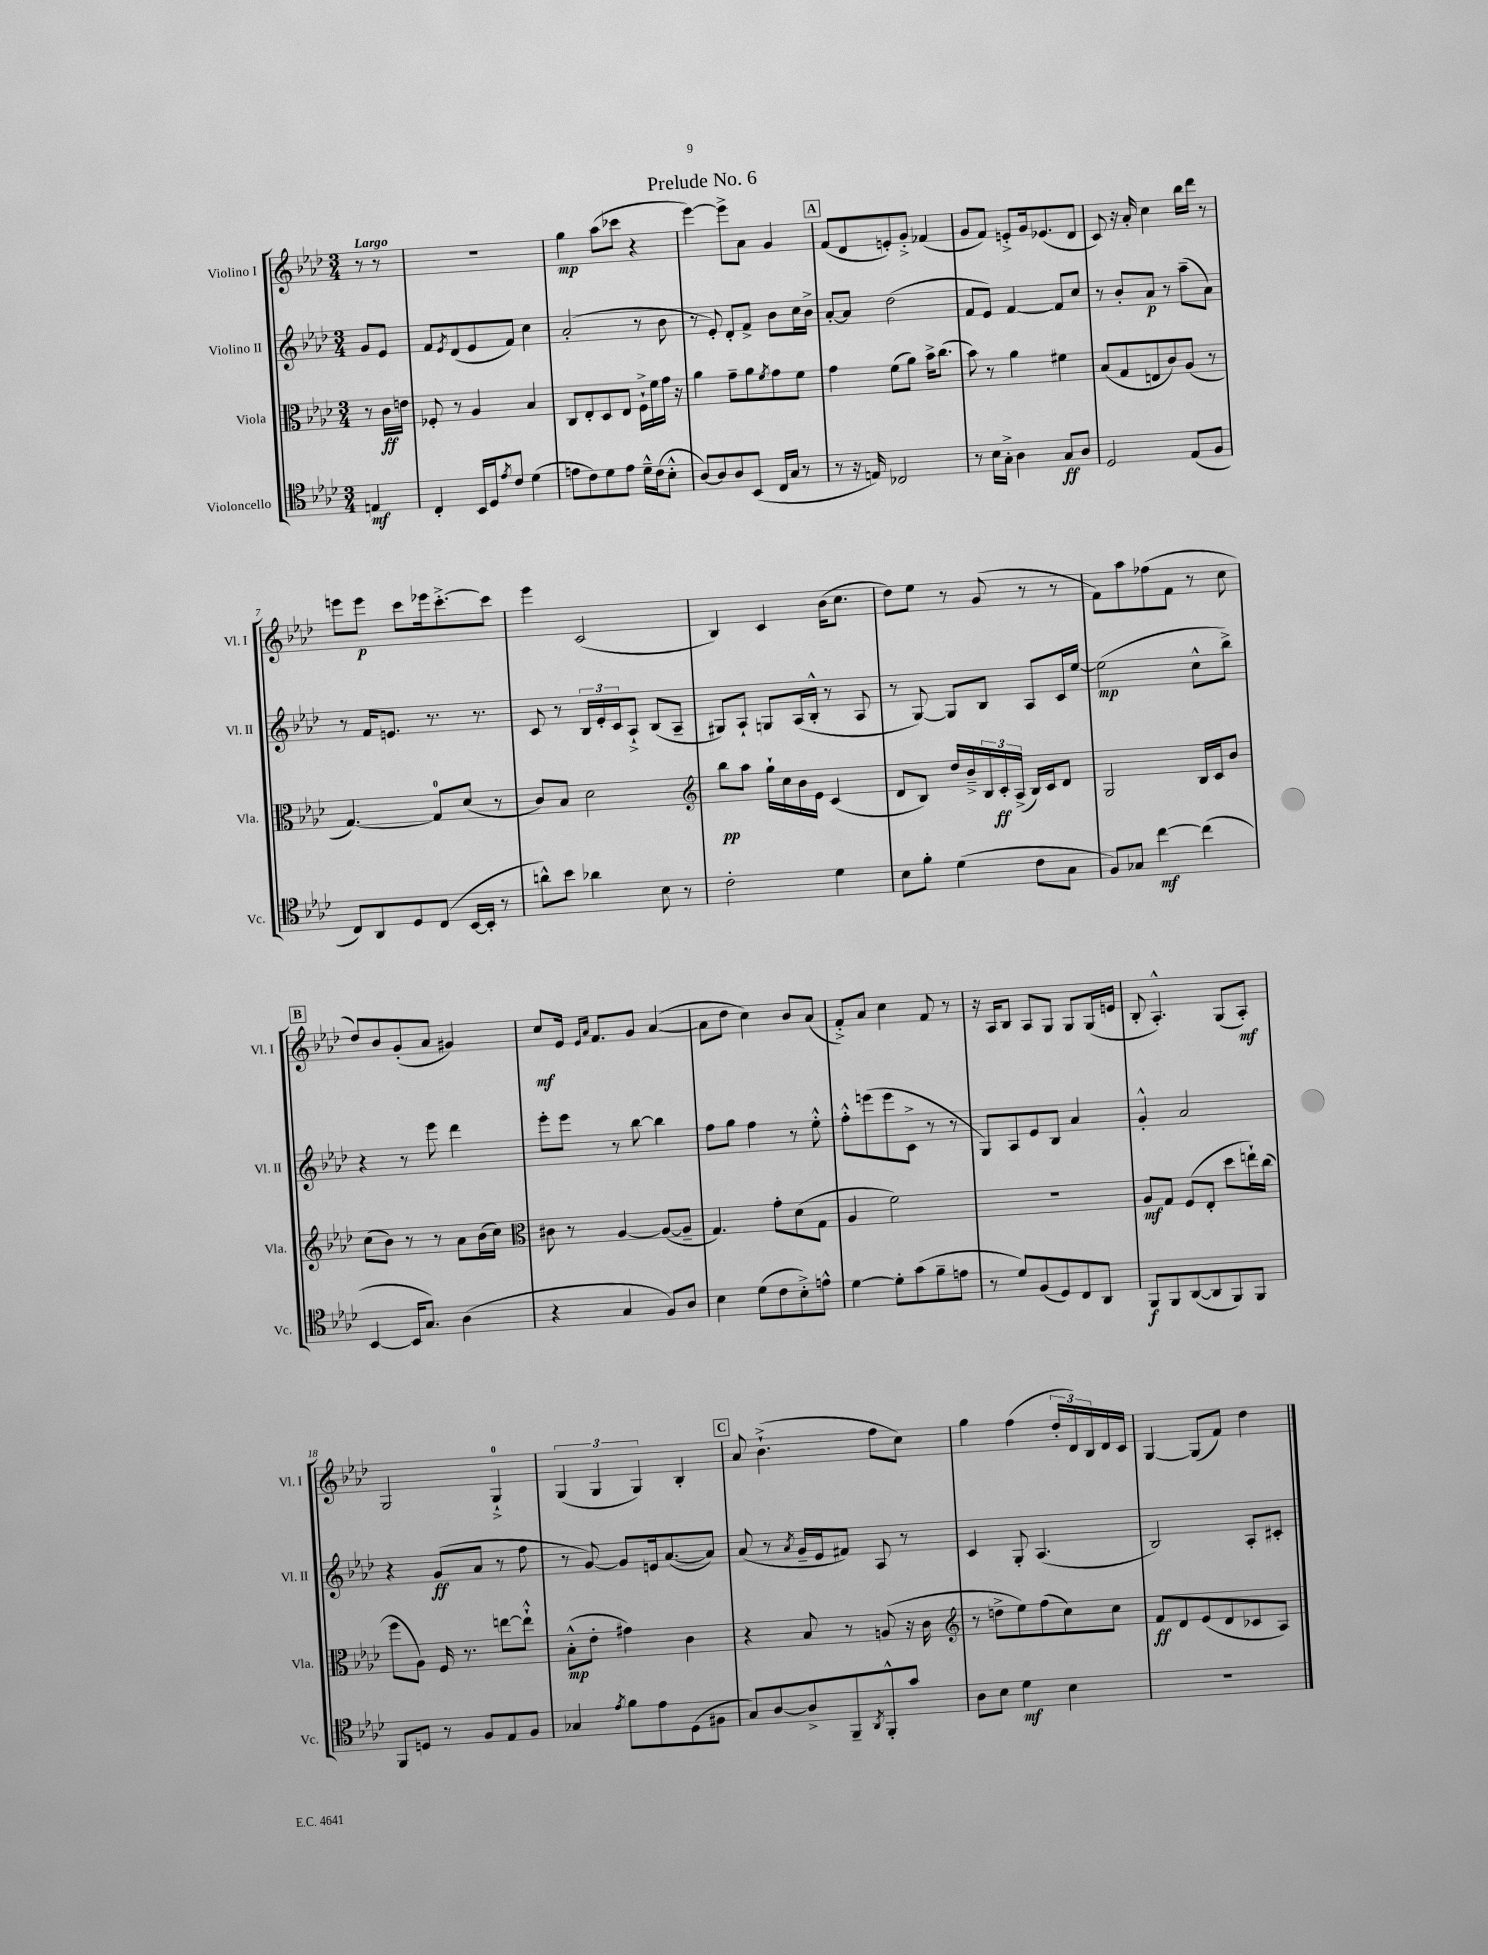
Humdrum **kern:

**kern	**kern	**kern	**kern
*staff4	*staff3	*staff2	*staff1
*clefC4	*clefC3	*clefG2	*clefG2
*k[b-e-a-d-]	*k[b-e-a-d-]	*k[b-e-a-d-]	*k[b-e-a-d-]
*M3/4	*M3/4	*M3/4	*M3/4
4E/	8r	8g/L	8r
.	16c\LL	8e-/J	8r
.	16e\JJ	.	.
=	=	=	=
4C'/	8F-'/	8f/L	2.r
.	.	8qe-/	.
.	8r	(8d-/	.
16BB-/LL	4A-/	8e-/	.
16D-/J	.	.	.
8qe-/	.	.	.
8c/J	.	8f/J)	.
(4d-\	4B-/	4cc\	.
=	=	=	=
8e\L	8C/L	(2a-'/	4gg\
8c\)	8E-'/	.	.
8d-\	8D-/	.	(8aa-\L
8e\J	8E-/J	.	8ccc-\J
16d-~^^\LL	16F`^\LL	8r	4r
(16c\J	16f\	.	.
8B-'^^\J	16g\JJ	8b-\	.
.	16r	.	.
=	=	=	=
[8A-/L)	4a-\	8r	[4eee-\)
8A-/]	.	8e-'/)	.
8A-/	8g~\L	8d-'/L	8eee-^\]L
(8BB-/J	8a-\	8f^/J	8a-\J
.	8qf/	.	.
16C/LL	8g\	8b-\L	4g/
16G/JJ	.	.	.
8r	8f\J	16cc\L	.
.	.	16b-^\JJ	.
=	=	=	=
8r	4g\	[8a-'/L	(8f/L
16r	.	8a-/]J	8d-/
16E/)	.	.	.
2C-/	(8f\L	(2dd-\	8e'/)
.	8a-\J)	.	8g'^/J
.	16b-^\LK	.	(4f-/
.	(8.cc\J	.	.
=	=	=	=
8r	8b-\)	8f/L	8g/L
16B-\LL	8r	8e-/J)	8f/J)
16G'^\JJ	.	.	.
4A-\	4a-\	[4f/	8e'^/L
.	.	.	16g/k
.	.	.	(8.e-/
8G/L	4f#\	8f/]L	.
8A-/J	.	8cc/J	8d-/J
=	=	=	=
2D-/	(8B-/L	8r	8c/)
.	8G/	8b-'/L	16r
.	.	.	16a-'/
.	8E/	8a-/J	4cc\
.	8c/)	8r	.
(8E-/L	(8A-/J	(8aa-~\L	16bb-\LL
.	.	.	16ddd-\JJ
8F/J	8r	8a-\J)	8r
=	=	=	=
8C/L)	[4.G/)	8r	8eee\L
8AA-/	.	16f/LK	8eee\J
.	.	8.e/J	.
8D-/	.	.	8ccc\L
(8C/J	8G/]L	8.r	16eee-\k
.	.	.	[8.ccc'^\
[16BB-/LL	(8d-/J	.	.
16BB-'/]JJ	.	8.r	.
8r	8r	.	8ccc\]J
=	=	=	=
8a^^\L)	8c/L)	8c/	4eee-\
8b-\J	8B-/J	8r	.
4a-\	2d-\	24B-/LL	(2c/
.	.	24e-'/	.
.	.	24c/J	.
.	.	8A-`^/J	.
8B-\	.	(8B-/L	.
8r	.	8A-~/J	.
=	=	=	=
*	*clefG2	*	*
2c'\	8bb-\L	8G#/L)	4B-/)
.	8aa-\J	8A-`/J	.
.	16gg`\LL	8G/L	4c/
.	16cc\	.	.
.	16b-\	(16A-/L	.
.	16e-\JJ	16B-'^^/JJ	.
4d-\	(4c/	8r	(16b-\LK
.	.	.	8.cc\J
.	.	8A-/	.
=	=	=	=
8B-\L	8d-/L	8r	8dd-\L)
8f'\J	8B-/J)	[8G/)	8ee-\J
(4d-\	16dd-/LL	8G/]L	8r
.	16b-~^/	.	.
.	24B-/	8B-/J	(8g/
.	24c'/	.	.
.	(24A-^/JJ	.	.
8c\L	16B-/LL)	8A-/L	8r
.	16c/J	.	.
8G\J	8d-/J	16c/L	8r
.	.	[16ee-/JJ	.
=	=	=	=
8F/L)	2G/	(2ee-\]	8f\L)
8G-/J	.	.	8aa-\
[4cc\	.	.	(8ff-\
.	.	.	8f\J
(4cc\]	16B-/LL	8cc^^\L	8r
.	16c/J	.	.
.	8b-/J	8bb-^\J)	8cc\
=	=	=	=
[4BB-/	(8cc\L	4r	8dd-/L)
.	8b-\J)	.	8b-/
16BB-/]LK	8r	8r	(8g'/
8.G/J)	.	.	.
.	8r	8eee-\	8a-/J
(4A-\	8a-\L	4ddd-\	4g#/)
.	(16b-\L	.	.
.	16cc\JJ)	.	.
=	=	=	=
*	*clefC3	*	*
4r	8c#\	8eee-'\L	8cc/L
.	8r	8eee-\J	16e-/Jk
.	.	.	16qqe-/LL
.	.	.	16qqa-/JJ
.	.	.	8.f/L
4G/	[4A-/	8r	.
.	.	[8bb-\	8g/J
8F/L)	(8A-/_L	4bb-\]	([4a-/
8A-/J	8A-~/]J	.	.
=	=	=	=
4B-\	4.G/)	8ff\L	8a-\]L
.	.	8gg\J	8dd-\J
(8d-\L	.	4ff\	4cc\)
8c\	8g'\L	.	.
8B-'^\)	(8d-\	8r	8b-/L
8e^^\J	8G\J	8ee-'^^\	(8a-/J
=	=	=	=
[4d-\	4A-/	8ff'^^\L	8f'^/L)
.	.	(8eee\	8a-/J
8d-'\]L	2f\)	8eee\	4cc\
(8g\	.	8c^\J	.
8f~\	.	8r	8f/
8e\J	.	8r	8r
=	=	=	=
8r	2.r	8G/L)	16r
.	.	.	16A-/LK
8d-/L)	.	8A-/	8B-/J
(8F/	.	8e-/	8A-/L
8D-/)	.	8B-/J	8G/J
8C/	.	4a-/	8G/L
8AA-/J	.	.	(16G/L
.	.	.	16e/JJ
=	=	=	=
8FF/L	8A-/L	4g'^^/	8B-'/
8FF/	8G/J	.	4.A-'^^/)
([8AA-/	(8F/L	2a-/	.
8AA-/]	8E-'/J	.	.
8FF/)	8dd-\L	.	(8G/L
8FF/J	16ee`\L)	.	8A-'/J)
.	(16cc\JJ	.	.
=	=	=	=
8FF/L	8ff\L	4r	2G/
8D/J	8A-\J)	.	.
8r	16F/	(8g/L	.
.	8.r	.	.
8F/L	.	8a-/J	.
8E-/	[8ee\L	8r	4G`^/
8F/J	8ee`^^\]J	8ff\	.
=	=	=	=
4G-/	(8B-'^^\L	8r	(6G/
.	8e-'\J	[8g/)	.
.	.	.	6G/
8qe-/	.	.	.
8f\L	4g#\)	8g/]L	.
.	.	.	6G/)
8e-\	.	16e/k	.
.	.	([8.a-/	.
(8D-\	4c\	.	4B-'/
8F#\J	.	8a-/]J)	.
=	=	=	=
8G/L)	4r	(8a-/	8a-/
[8A-/	.	8r	(4.b-`^\
.	.	8qa-/	.
8A-^/]	8B-/	16g~/LL	.
.	.	16e-/J	.
8FF~/	8r	8f#/J)	.
8qAA-/	.	.	.
8FF'^^/	(8A/	8A-/	8ff\L
8g/J	16r	8r	8cc\J)
.	16c\	.	.
=	=	=	=
*	*clefG2	*	*
8A-\L	8r	4c/	4gg\
8B-\J	8dd^\L	.	.
4d-\	8ee-\)	8G'/	(4ff\
.	(8ff\	(4.A-/	.
4B-\	8cc\)	.	24dd-'/LL
.	.	.	24d-/)
.	.	.	24B-/
.	8cc\J	.	16d-/
.	.	.	16c/JJ
=	=	=	=
2.r	8f/L	2B-/)	[4G/
.	8d-/	.	.
.	(8e-/	.	(8G/]L
.	8d-/	.	8f/J)
.	8c-/	8A-'/L	4dd-\
.	8A-/J)	8c#'/J	.
==	==	==	==
*-	*-	*-	*-
